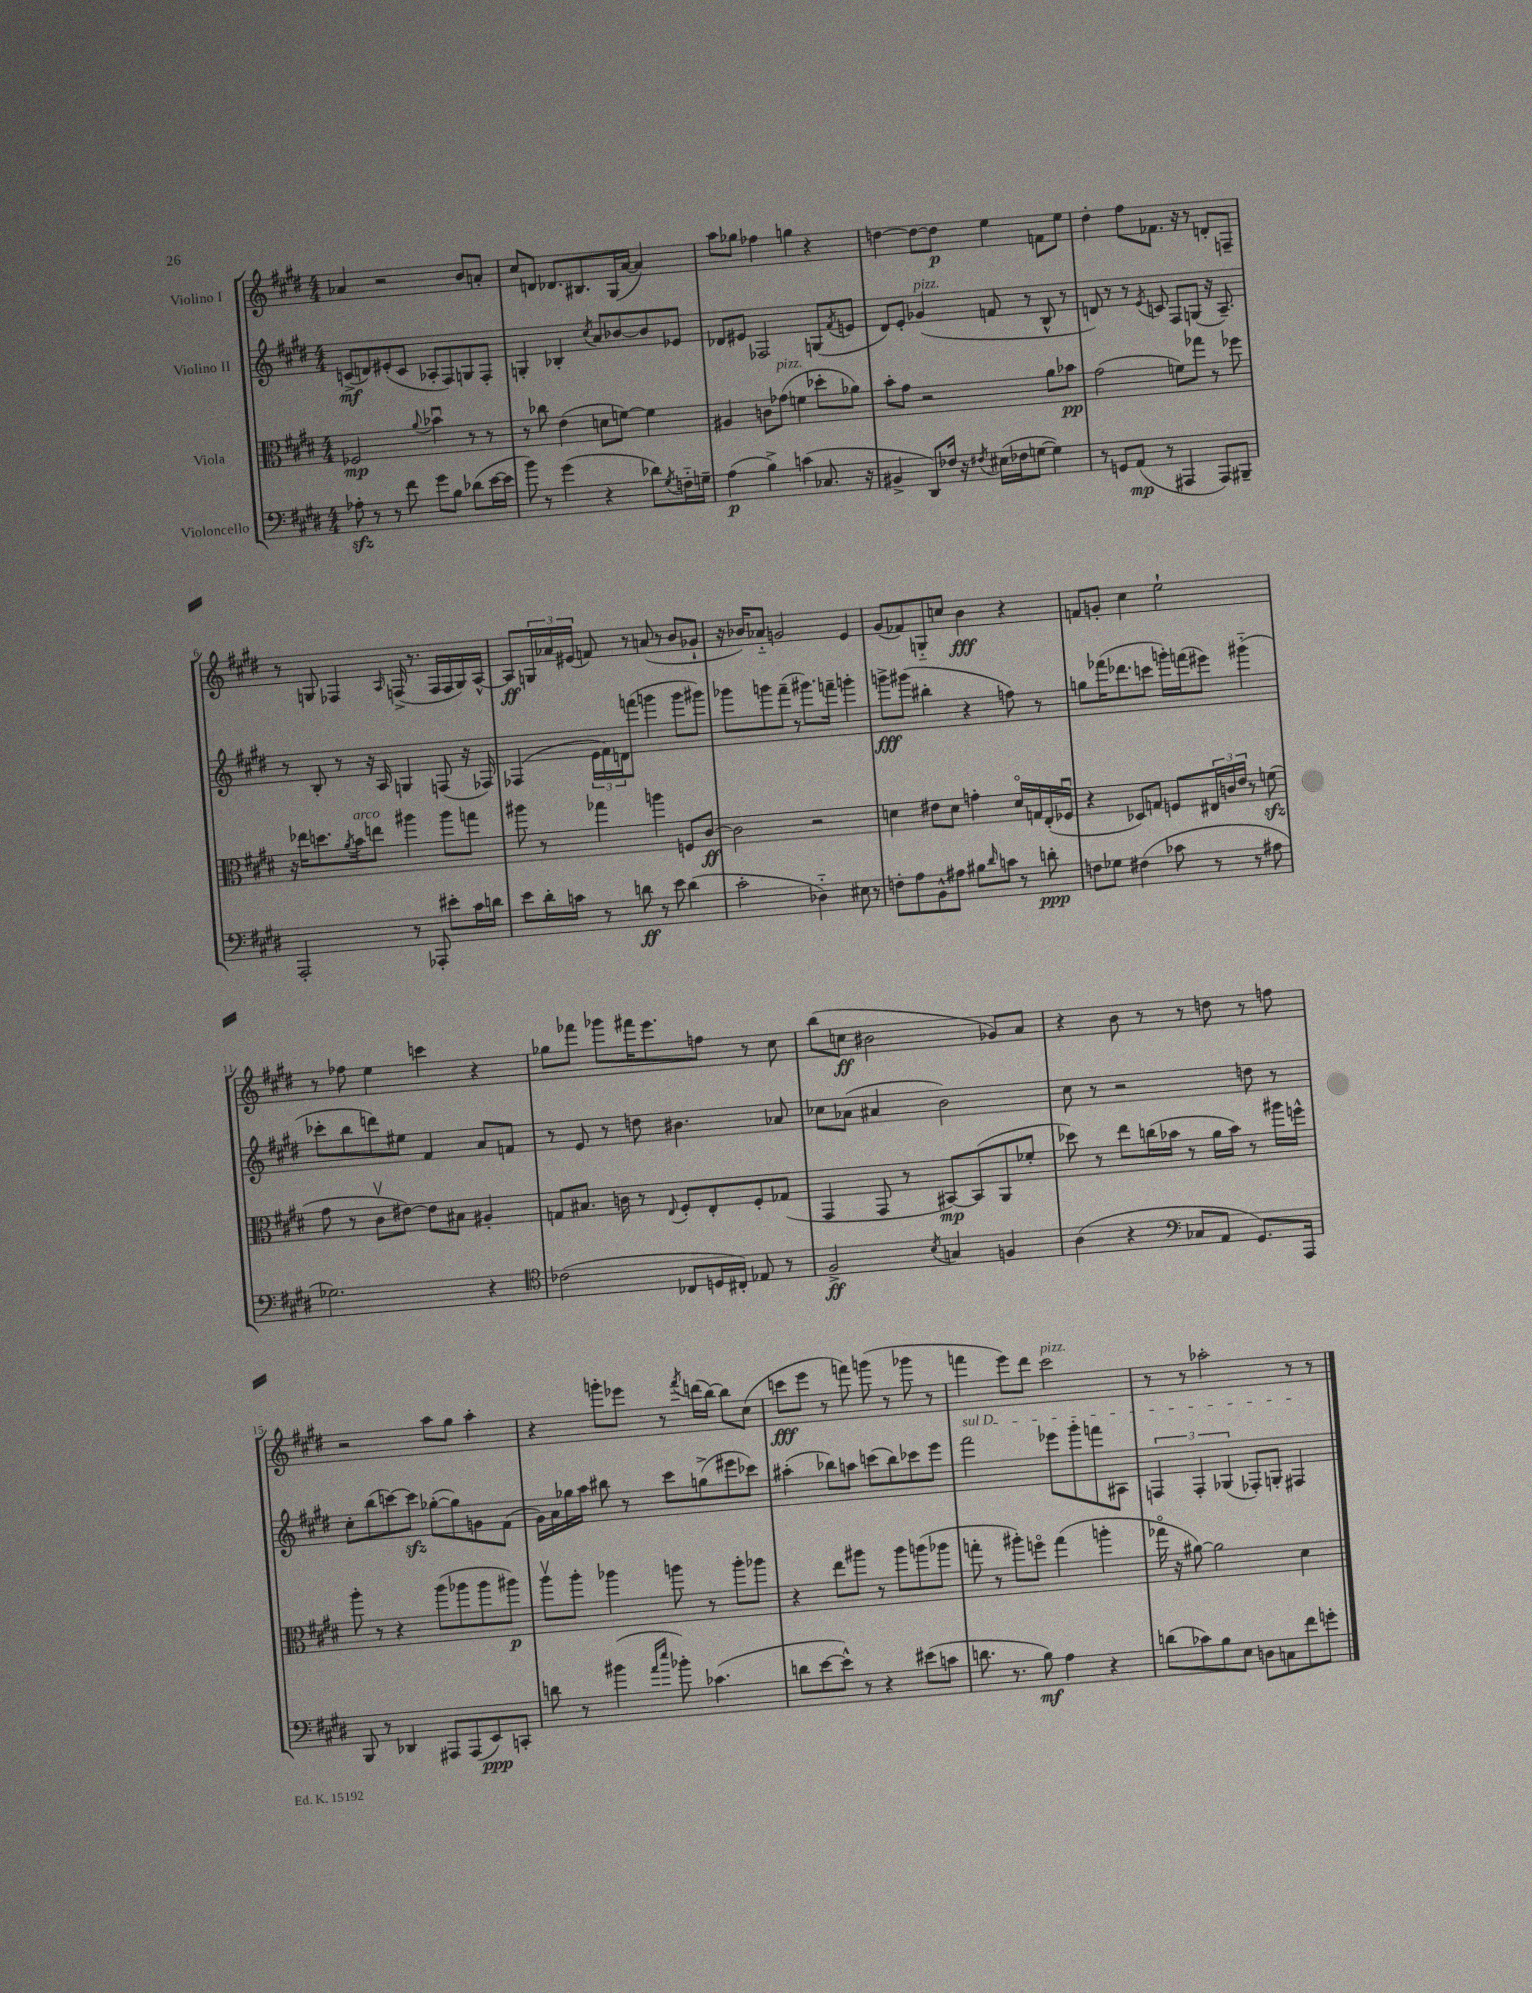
<<
\new StaffGroup <<
\new Staff = "s0" \with { instrumentName = "Violino I" } {
    \clef treble \key e \major \numericTimeSignature \time 4/4
    aes'4 r2 b'8 a'8-. |
    cis''8 d'8 des'8. bis8. gis16( a'16~ a'4) |
    a''8 ges''8 fes''4 g''4 r4 |
    d''4~ d''8~ d''8\p e''4 f'8 e''8 |
    dis''4-. fis''8 fes'8. r16 r8 d'8-. f8-- |
    r8 g8 fes4 \grace { a16 } f16->( r8. f16 f16 g16) a16~-^ |
    a8\ff \tuplet 3/2 { g16 aes'16 eis'16( } f'8) r8 a'8( r8 b'8 ges'8-! |
    r16 bes'16) aes'8-_ g'2 e'4 |
    gis'8( fes'8) g8-_ c''8 b'4\fff r4 |
    f'8 g'8-. cis''4 e''2-! |
    r8 fes''8 e''4 c'''4 r4 |
    ges''8 fes'''8 ges'''8 fis'''16 e'''8. f''8 r8 cis''8 |
    b''8( c''8\ff bis'2 ges'8) a'8 |
    r4 b'8 r8 r8 d''8 r8 f''8 |
    r2 a''8 gis''8 a''4-. |
    r4 g'''8-. ees'''8 r8 \acciaccatura { fis'''8 } d'''16( b''16~) b''8 cis''8( |
    c'''8\fff e'''8 r8 f'''8) g'''8( r8 ges'''8 r8 |
    f'''4 e'''8) dis'''8 cis'''2^\markup { \italic "pizz." } |
    r8 r8 aes''2-. r8 r8 \bar "|." |
}
\new Staff = "s1" \with { instrumentName = "Violino II" } {
    \clef treble \key e \major \numericTimeSignature \time 4/4
    c'8->\mf( d'8) eis'8-.( c'8 aes8-. fis8) g8 fis8-. |
    g4-. bes4-. \acciaccatura { cis''8 } a'8 bes'8~ bes'8 ees'8 |
    des'8 eis'8 fes2 g8( \acciaccatura { fis'8 } e'8 |
    dis'8) e'8-. ges'4^\markup { \italic "pizz." }( f'8 r8 b8-^ r8 |
    d'8) r8 r8 \acciaccatura { e'8 } c'8 fis8 g8( r16 a8.--) |
    r8 b8-. r8 r16 a16 g4 f8( r16 fes16) |
    fes4( \tuplet 3/2 { e'16 fis'16) d'16 } f'''8( g'''4 g'''8 gis'''8) |
    ges'''8 g'''8 fis'''8--( r8 gis'''8.) f'''16-- g'''4-. |
    g'''8->\fff gis'''8( bis''4-. r4 f''8) r8 |
    g''8 fes'''16( des'''8. c'''8 g'''16-.) f'''16( eis'''8) gis'''4-_( |
    ces'''8-. b''8 d'''8) eis''8 fis'4 a'8 f'8 |
    r8 e'8 r8 d''8 bis'4. aes'8 |
    ces''8 aes'8( ais'4 b'2) |
    cis''8 r8 r2 d''8 r8 |
    cis''8-. b''8( c'''8~) c'''8\sfz ges''8~-.( ges''8) g'8 fis'8( |
    gis'16) a'16 ges''16 a''16 bis''8 r8 cis'''8 g''8->( eis'''8 ces'''8) |
    ais''4-.( bes''8) a''8 c'''8( bes''8) ces'''8 e'''8 |
    \once \override TextSpanner.bound-details.left.text = \markup { \italic "sul D" } fis'''2\startTextSpan ees'''8 gis'''8-. f'''8 ais8 |
    \tuplet 3/2 { f4 f4-. ges4( } fes8-.) g8-. fis4\stopTextSpan \bar "|." |
}
\new Staff = "s2" \with { instrumentName = "Viola" } {
    \clef alto \key e \major \numericTimeSignature \time 4/4
    fes2\mp \appoggiatura { a'8 } bes'4\downbow r8 r8 |
    r8 ces''8 e'4( d'8 f'8~) f'4 |
    ais4 c'8 ges'8^\markup { \italic "pizz." }( f'4 des''8-. aes'8) |
    b'8-. gis'8 r2 a'8 bes'8\pp |
    gis'2( f'8) ges''8 r8 fes''8 |
    r16 ees''16 d''8. \acciaccatura { a'8 } b'16^\markup { \italic "arco" } e''8 ais''4 ais''8 g''8 |
    ais''8 r8 ges''4 a''4 f8 cis'8~\ff |
    cis'2 r2 |
    d'4 eis'8 d'8 g'4-. d'16\flageolet g16 e16-.( fes16\downbow |
    r4 des8) g8 f8 \tuplet 3/2 { eis16 c'16 e'16 } r8 f'8\sfz( |
    gis'8 r8 cis'8\upbow eis'8~) eis'8 bis8 ais4-. |
    g8 bis8. c'16 r8 \appoggiatura { e8 } fis8-. e8-. fis8-. ges8( |
    gis,4 gis,8 r8 bis,8~\mp) bis,8( a,8 fes'8-. |
    des''8) r8 e''8 c''16( bes'16 r8 a'16 bes'16) r8 ais''16 f''16-^ |
    a''8-. r8 r4 a''8( aes''8 aes''8 ais''8\p) |
    a''8\upbow a''8-. aes''4 a''8 r8 a''8-. aes''8 |
    r4 e''8 ais''8 r8 ais''8 a''8( aes''8 |
    g''8-. r8 ais''8-.) f''8\flageolet g''4( a''4-. |
    ges''16\flageolet r16 ais'8~) ais'2 dis'4 \bar "|." |
}
\new Staff = "s3" \with { instrumentName = "Violoncello" } {
    \clef bass \key e \major \numericTimeSignature \time 4/4
    aes8-.\sfz r8 r8 fis'8 gis'8 b8 des'8( e'16~ e'16 |
    b'8) r8 gis'4( r4 des'8) \acciaccatura { gis8 } f16-_ g16-- |
    a4\p( b4->) c'4( ces8. r16 |
    bis,4-> dis,8) fes16 r16 \acciaccatura { fis8 } eis16( fes16 g8~ g4) |
    r8 g,8 a,8\mp( r8 ais,,4 ais,,8) bis,,8-- |
    a,,2-. r8 aes,,8-. eis'8-. cis'16 d'16 |
    e'8 dis'16-. c'16 r8 d'8\ff r8 e'8 d'4( |
    cis'2-. des4-_) eis8 r8 |
    f8-. a8 b,8-^ ais8 bis8 \grace { dis'16 } c'8 r8 d'8-.\ppp |
    f8 ges8 fis4( ces'8 r8 r8 ais8 |
    ges2.) r4 |
    \clef tenor ces'2( ces8 d16 cis16-.) ees8 r8 |
    fis2->\ff \acciaccatura { b8 } g4 f4 |
    a4( r4 \clef bass ces8 a,8 gis,8.) a,,16 |
    b,,8 r8 des,4 ais,,8 ais,,8( e,8\ppp) c,8-. |
    d'8 r8 bis'4( \grace { a'16 e''16 } bes'8-.) ces'4.( |
    d'8 e'8~ e'8-^) r8 r4 eis'8( c'8 |
    d'8. r8. b8\mf) a4 r4 |
    d'8( ces'8) b8 e8 d8 c8 fis'8 g'8-. \bar "|." |
}
>>
>>
